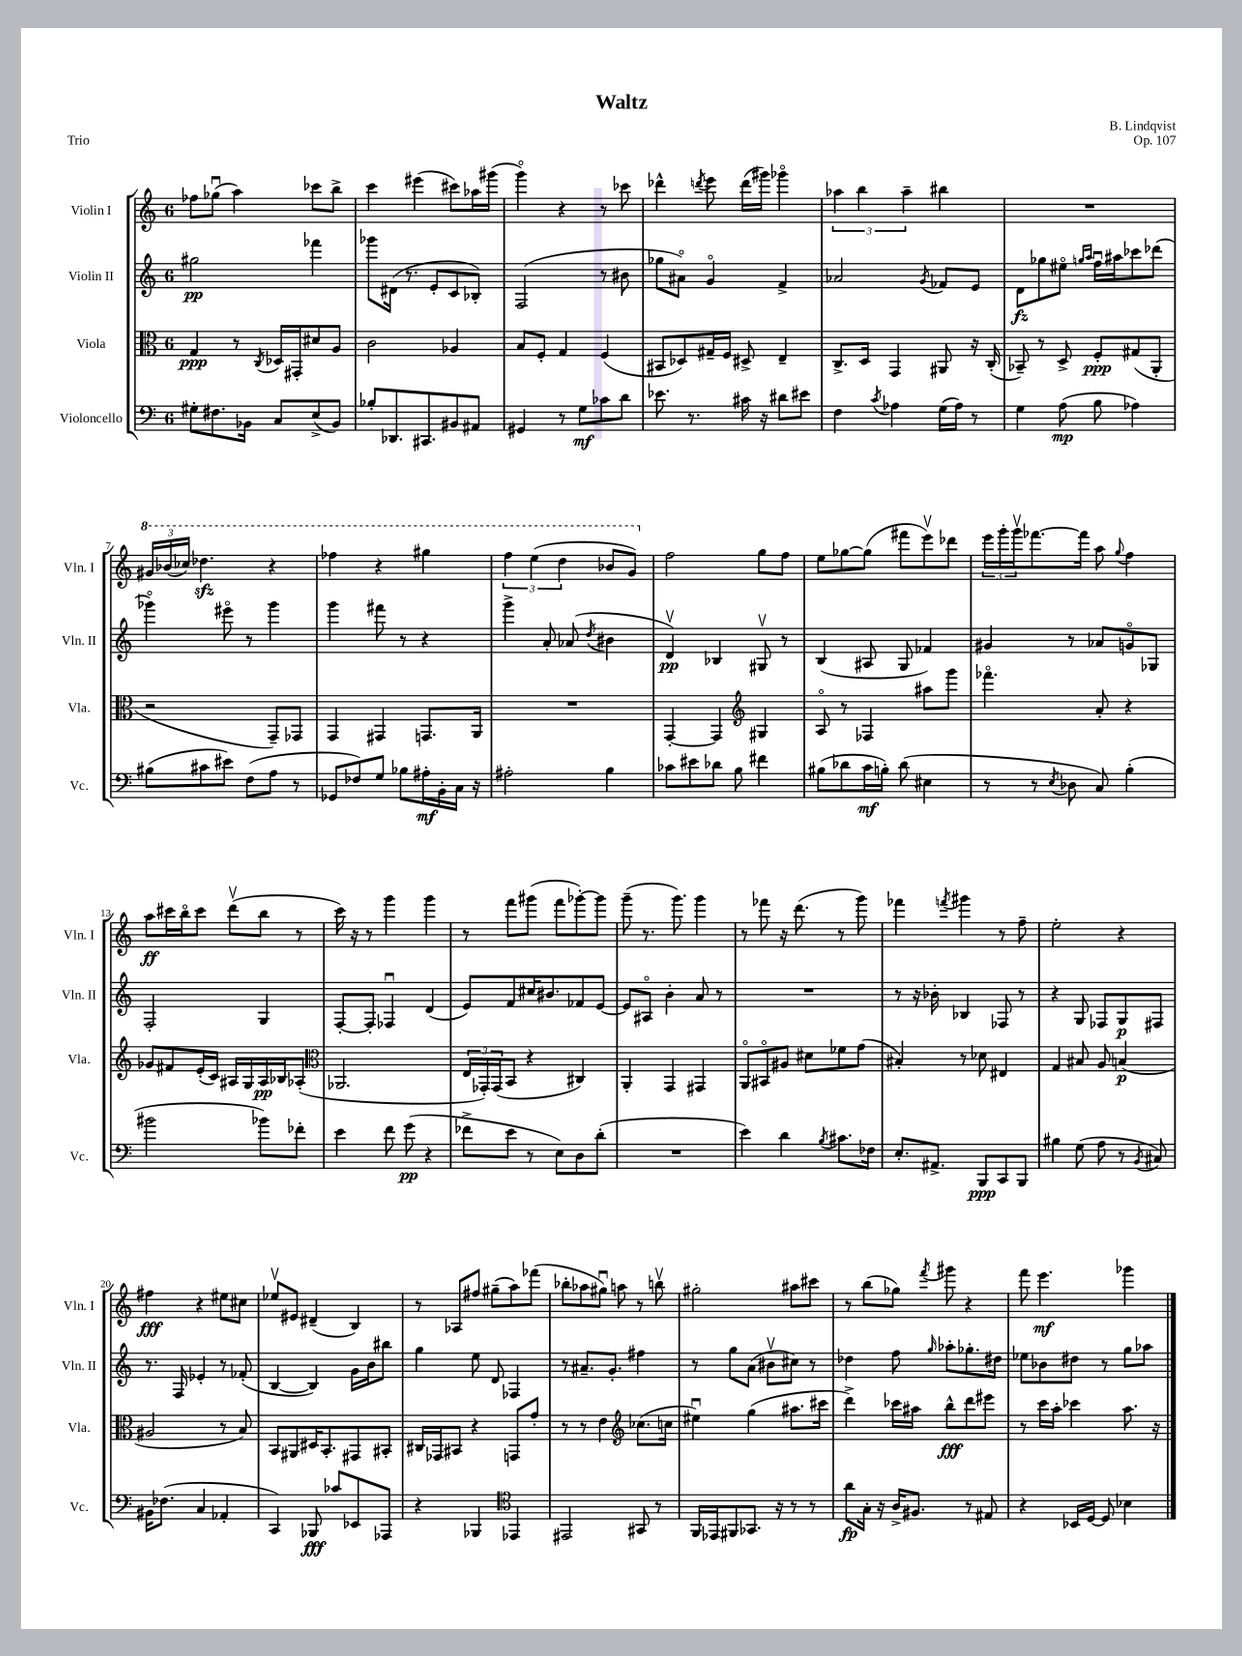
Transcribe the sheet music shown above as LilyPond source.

\header { title = "Waltz" composer = "B. Lindqvist" opus = "Op. 107" piece = "Trio" }
<<
\new StaffGroup <<
\new Staff = "s0" \with { instrumentName = "Violin I" shortInstrumentName = "Vln. I" } {
    \clef treble \key c \major \once \override Staff.TimeSignature.style = #'single-digit \time 6/8
    fes''8 ges''8\downbow( a''4) ces'''8 b''8-> |
    c'''4 eis'''4( cis'''8) aes''16 gis'''16( |
    g'''4\flageolet) r4 r8 ces'''8 |
    des'''4-^ \acciaccatura { d'''8 } e'''8 d'''16( gis'''16) ges'''4\flageolet |
    \tuplet 3/2 { aes''4 b''4 aes''4-- } bis''4 |
    R2. |
    \tuplet 3/2 { \ottava #1 gis''16 bes''16( ces'''16) } des'''4.\sfz r4 |
    fes'''4 r4 gis'''4 |
    \tuplet 3/2 { f'''4 e'''4( d'''4 } bes''8 g''8) \ottava #0 |
    f''2 g''8 f''8 |
    e''8 ges''8~ ges''8( fis'''8 e'''8\upbow) des'''8 |
    \tuplet 3/2 { e'''16 g'''16-. g'''16\upbow } fes'''8.~ fes'''16 a''8 \appoggiatura { g''8 } f''4 |
    a''8\ff cis'''16 b''16\flageolet cis'''8 d'''8\upbow( b''8 r8 |
    c'''16) r16 r8 g'''4 g'''4 |
    r8 f'''8 gis'''8( f'''8 ges'''8~-.) ges'''8 |
    g'''8--( r8. g'''8.) g'''4 |
    r8 fes'''8 r16 d'''8.( r8 g'''8) |
    fes'''4 \acciaccatura { f'''8 } gis'''4 r8 f''8-- |
    e''2-. r4 |
    fis''4\fff r4 eis''8 cis''8 |
    ees''8\upbow eis'8 dis'4--( b4) |
    r8 aes8 fis''8 gis''8--( a''8) fes'''8( |
    bes''8-. aes''8 gis''8\downbow) a''8 r8 b''8\upbow |
    gis''2-. ais''8 cis'''8 |
    r8 b''8( ges''8) \acciaccatura { f'''8 } gis'''8 r4 |
    f'''8 e'''4.\mf ges'''4 \bar "|." |
}
\new Staff = "s1" \with { instrumentName = "Violin II" shortInstrumentName = "Vln. II" } {
    \clef treble \key c \major \once \override Staff.TimeSignature.style = #'single-digit \time 6/8
    gis''2\pp fes'''4 |
    ges'''8 dis'16( r8. e'8-. c'8 bes8-.) |
    f2( r8 bis'8 |
    ges''8 ais'8\flageolet) g'4\flageolet f'4-> |
    aes'2 \acciaccatura { g'8 } fes'8 e'8 |
    d'8\fz ges''8 eis''8\flageolet \grace { g''16 a''16 } f''16\downbow ais''16 ces'''8 des'''8( |
    ges'''4\flageolet) eis'''8\flageolet r8 ges'''4 |
    g'''4 fis'''8 r8 r4 |
    g'''4-> a'8-. aes'8( \acciaccatura { d''8 } bis'4 |
    d'4\upbow\pp) bes4 gis8\upbow r8 |
    b4( ais8 g8 fes'4) |
    gis'4 r8 aes'8 g'8\flageolet ges8 |
    f2-. g4 |
    f8~-. f8-. fes4\downbow d'4( |
    e'8) f'8 cis''16 bis'8. fes'8 e'8~ |
    e'8 ais8\flageolet b'4-. a'8 r8 |
    R2. |
    r8 r16 bes'16-. bes4 fes8 r8 |
    r4 g8 fes8 g8\p fis8 |
    r8. f16 ees'4-. r8 fes'8-.( |
    b4~ b4) g'16 b'16 bis''8 |
    g''4 e''8 d'8 fes4 |
    r8 ais'8.-- g'8.-. fis''4 |
    r8 g''8 a'8( bis'8\upbow cis''8) r8 |
    des''4 f''8 \grace { g''16 } aes''8-. ges''8.-. dis''16 |
    ees''8 bes'8 dis''8 r8 g''8 aes''8 \bar "|." |
}
\new Staff = "s2" \with { instrumentName = "Viola" shortInstrumentName = "Vla." } {
    \clef alto \key c \major \once \override Staff.TimeSignature.style = #'single-digit \time 6/8
    g4\ppp r8 \acciaccatura { c8 } des16 gis,16-. dis'8 a8 |
    c'2 aes4 |
    b8 f8-. g4 f4( |
    bis,8 des8) gis16-- f16 dis8-> e4-- |
    c8.-> d16 g,4 ais,8 r16 c16-.( |
    bes,8--) r8 d8-> f8-.\ppp gis8( a,8-. |
    r2 g,8--) ges,8 |
    g,4 gis,4 g,8. a,16 |
    R2. |
    g,4~-. g,4 \clef treble gis4 |
    a8\flageolet r8 fes4 ais''8 g'''8 |
    fes'''4.\flageolet a'8-. r4 |
    ges'8 fis'8 e'16-.( c'16) ais16 g16 ais16\pp bes16 aes8-.( |
    \clef alto aes,2. |
    \tuplet 3/2 { e16 ges,16-.) ges,16( } b,8 r4 cis4) |
    a,4-. g,4 gis,4 |
    a,8\flageolet bis,8\flageolet ais8 dis'8 fes'8 g'8( |
    bis4-.) r8 des'8 eis4 |
    g4 bis8 a8 b4\p( |
    ais2 r8 b8) |
    b,8 ais,8 dis16 b,8.-. gis,8 bis,8-. |
    cis16 ges,16 bis,8 r4 g,8 g'8-. |
    r8 r8 e'4 \clef treble ces''8.( c''16 |
    eis''4\downbow) g''4( ais''8. cis'''16 |
    d'''4->) ces'''16 ais''16 b''8-^\fff d'''8 eis'''8 |
    r8 c'''16 a''16-. ces'''4 a''8. r16 \bar "|." |
}
\new Staff = "s3" \with { instrumentName = "Violoncello" shortInstrumentName = "Vc." } {
    \clef bass \key c \major \once \override Staff.TimeSignature.style = #'single-digit \time 6/8
    gis8-. fis8. bes,16 c8 e8->( bes,8) |
    bes8-. des,8. cis,8. bis,8 ais,8 |
    gis,4 r8 g8\mf ces'8 d'8 |
    ees'8. r8. cis'16 r16 dis'8 eis'8 |
    f4 \acciaccatura { c'8 } aes4 g16( aes16) r8 |
    g4 a8\mp( b8 aes4) |
    bis8( cis'8 eis'8) f8( a8 r8 |
    ges,8 fes8) g8 bes8 ais16-.\mf b,16-. c16 r16 |
    ais2-. b4 |
    ces'8 eis'8 des'8 b8 fis'4 |
    bis8( des'8 c'16\mf b16-.) des'8( eis4 |
    r8 r8 \acciaccatura { e8 } des8 c8) b4-.( |
    bis'2 bes'8) fes'8-. |
    e'4 f'8 g'8\pp( r4 |
    fes'8-> e'8 r8 e8) d8 d'8-.( |
    R2. |
    e'4) d'4 \acciaccatura { b8 } cis'8. fes16 |
    e8.-. ais,8.-> b,,8\ppp c,8 b,,8 |
    bis4 g8( a8 r8 \acciaccatura { b,8 } cis8) |
    bis,16 fes8.( c4 aes,4-. |
    c,4) bes,,8\fff ces'8 ees,8 aes,,8 |
    r4 bes,,4 \clef tenor ees,4 |
    eis,2 gis,8 r8 |
    f,16 ees,16 fis,8 ges,8. r16 r8 r8 |
    a'8\fp g16-. r16 a16-> fis8. r8 eis8 |
    r4 bes,16 d16~ d8 bes4 \bar "|." |
}
>>
>>
